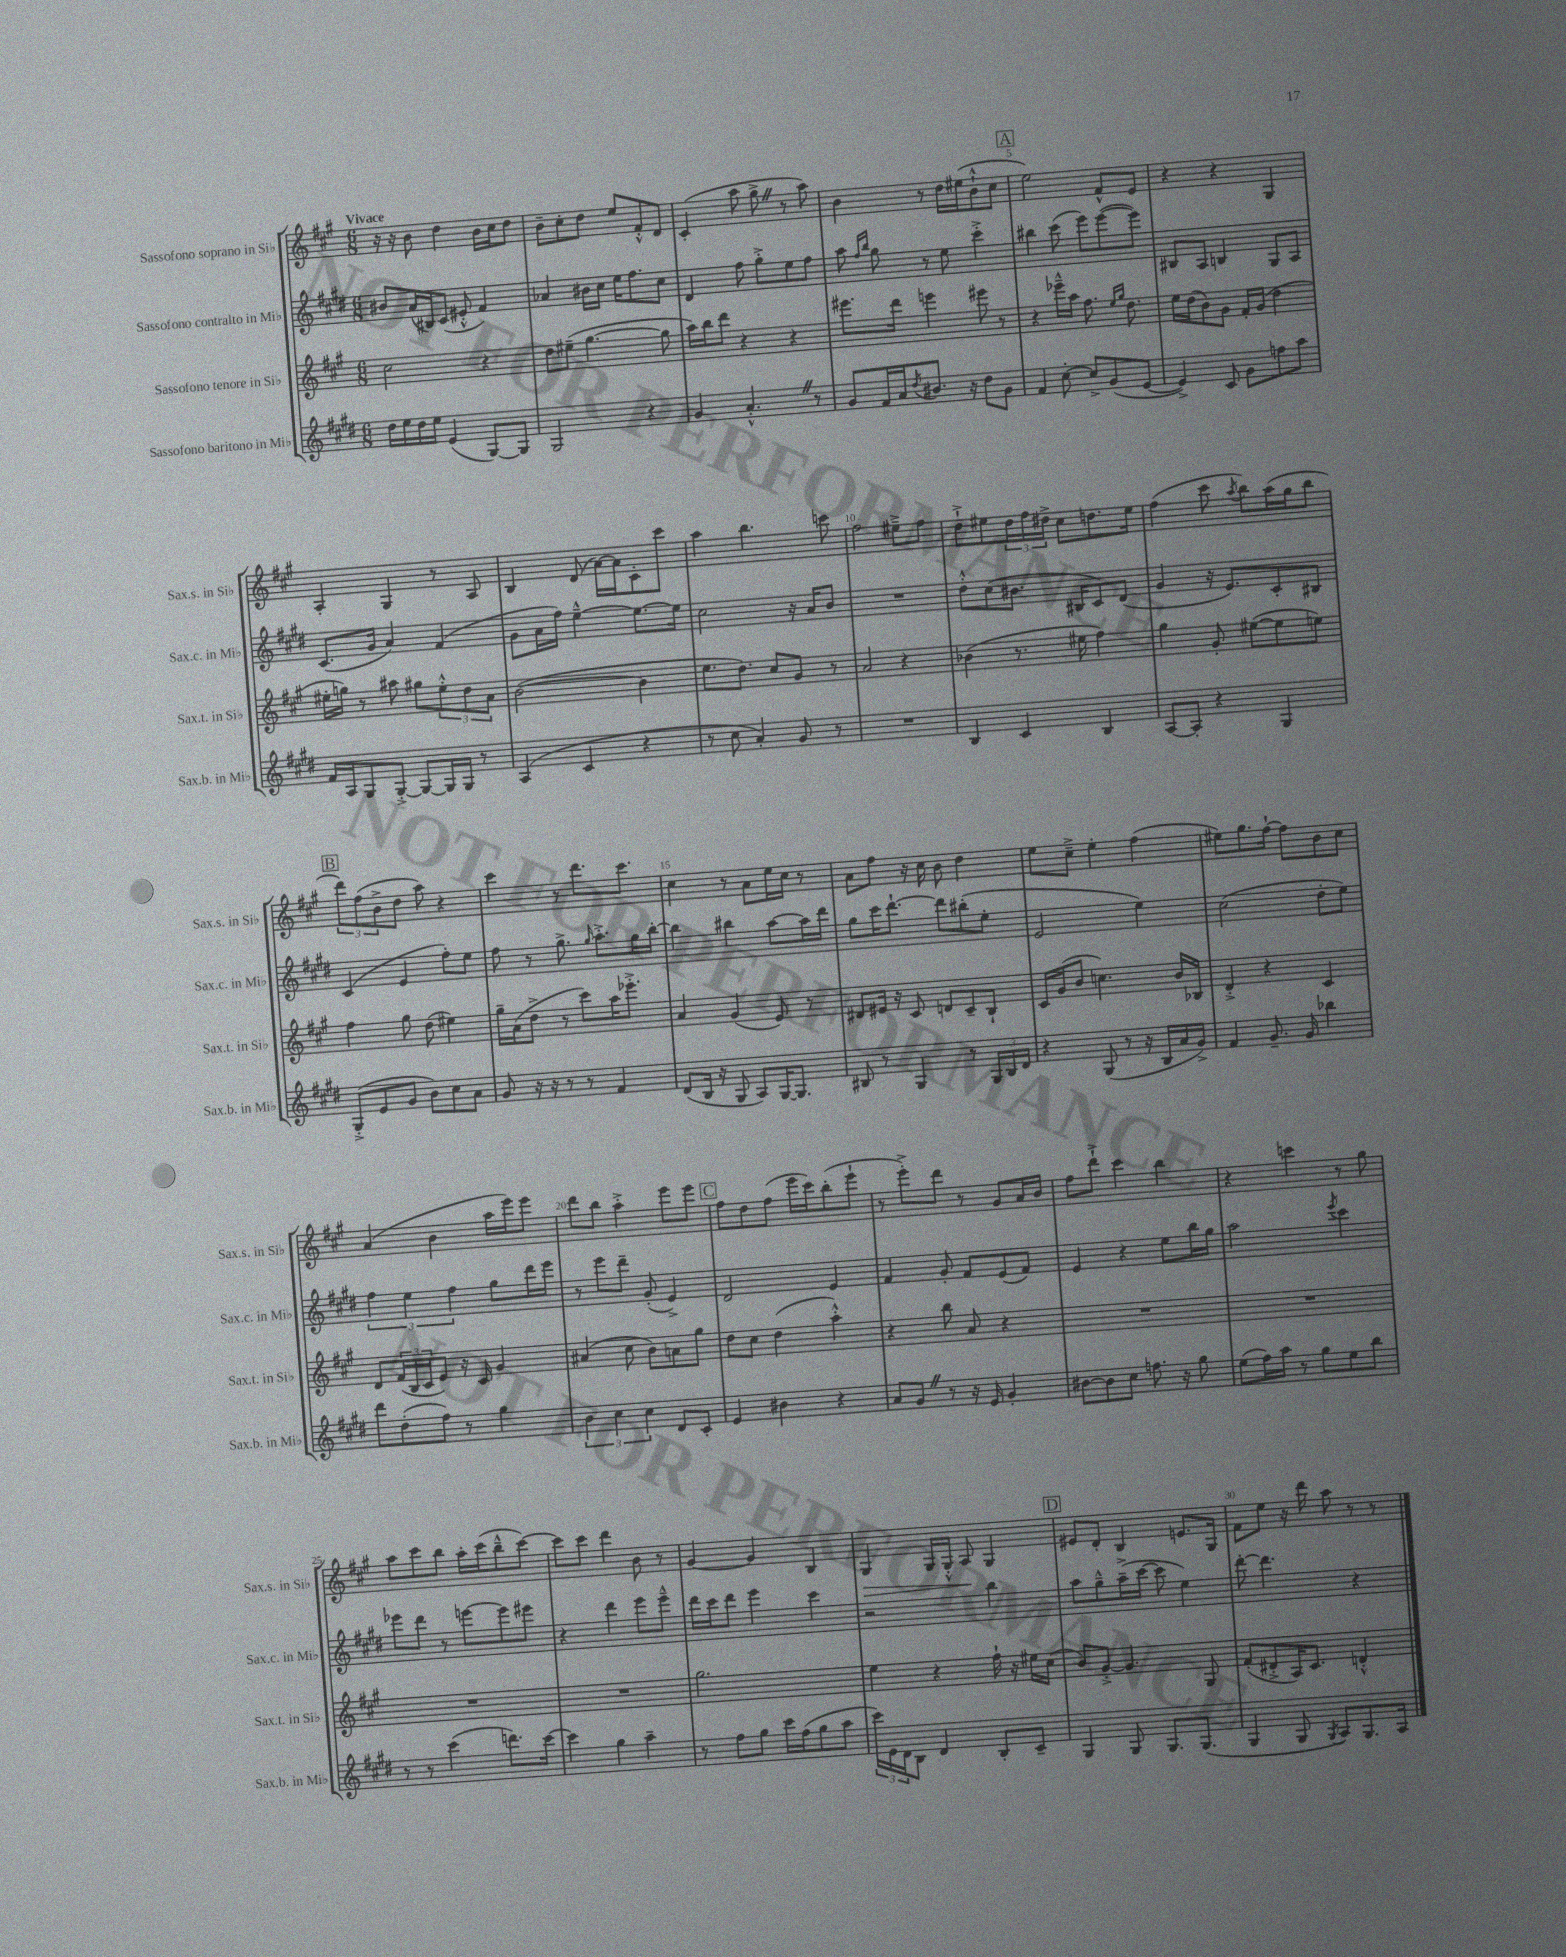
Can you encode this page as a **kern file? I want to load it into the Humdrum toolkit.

**kern	**kern	**kern	**kern
*staff4	*staff3	*staff2	*staff1
*clefG2	*clefG2	*clefG2	*clefG2
*k[f#c#g#d#]	*k[f#c#g#]	*k[f#c#g#d#]	*k[f#c#g#]
*M6/8	*M6/8	*M6/8	*M6/8
16dd#	2cc#	8b#	16r
16ee	.	.	16r
16dd#	.	(16a	8b
16ee	.	16B#)	.
(4e	.	(8c#	4dd
.	.	8e#'^^	.
[8G#)	4r	4f#)	16b
.	.	.	16cc#
8G#]	.	.	8dd
=	=	=	=
2G#	8dd	4a-	8b~
.	(8ee#~	.	8cc#'
.	[4.gg#	16b#	8dd
.	.	16cc#	.
.	.	16ee	8ee
.	.	8.ff#	.
4r	.	.	8f#'^^
.	8gg#]	8cc#	8d
=	=	=	=
4g#	16aa)	4d#	(4c#'
.	16bb	.	.
.	8ddd	.	.
4.a'^^	4r	8ff#	8aa
.	.	8gg#'^	8gg#^
.	4r	8ee	8r
8r	.	8ff#	8aa)
=	=	=	=
8g#	8.eee#	8aa	4b
.	.	16qqff#	.
.	.	16qqbb	.
16f#	.	8gg#	.
16a	16ddd	.	.
8qdd#	.	.	.
8.b#	4eee	8r	8r
.	.	8ee	16dd
16r	.	.	(16ee#
8dd#	8eee#	4ccc#'^	8b`^^
8g#	8r	.	8cc#
=	=	=	=
4f#	4r	4bb#	2ee)
[8cc#'	16eee-~^^	(8ccc#	.
.	16aa	.	.
8cc#^]	8.ff#	8eee)	.
(8g#	.	([8eee	8f#^^
.	16qqee	.	.
.	16qqgg#	.	.
.	8.dd	.	.
[8e	.	8eee])	8e
=	=	=	=
4e^])	16ee	8B#	4r
.	(16dd	.	.
.	8b)	8A	.
8c#	8g#	4B	4r
8g#	16f#'	.	.
.	(16g#	.	.
8ff	4dd	8G#	4G#
8aa	.	8A	.
=	=	=	=
16f#	16ee#'	(8.c#	4A'
16A	16gg)	.	.
8G#	8r	.	.
.	.	16g#	.
[8G#'^	8aa#	4a)	4G#
8G#_	8gg#	.	.
16G#]	12ee#'^^	(4f#	8r
16G#	.	.	.
.	12dd	.	.
8r	.	.	8A
.	12a	.	.
=	=	=	=
(4A	([2b	8g#	4B
.	.	16a	.
.	.	16ff#)	.
4c#	.	[4ee~^^	(8d
.	.	.	[16a)
.	.	.	16a]
4r	4b]	8.ee_	8c#'
.	.	.	8ccc#
.	.	16ee]	.
=	=	=	=
8r	8.ee	2cc#	4aa
8cc#	.	.	.
.	8.dd)	.	.
4a')	.	.	4.bb
.	8cc#	.	.
8g#	8g#	16r	.
.	.	16a	.
8r	8r	8b	8ccc
=	=	=	=
2.r	2a	2.r	2ff#
.	4r	.	8ee#~^
.	.	.	8ff#
=	=	=	=
4B	(4b-	8dd#'^^	8dd`^
.	.	(8cc#	8ee#
4c#	8.r	8.b#	24dd
.	.	.	24ff#
.	.	.	24dd#^
.	.	.	8cc#
.	16ee#	16B#	.
4B	4ff#)	8c#)	8.dd
.	.	(8d#	.
.	.	.	16ee#
=	=	=	=
[8A	4gg#	4g#	(4ff#
8A']	.	.	.
4r	8g#'	16r	8ccc#
.	.	8.e)	.
.	.	.	8qaa
.	([8ee#	.	8bb)
4G#	8ee#]	8c#'	(16aa
.	.	.	16gg#
.	8ee)	8B#	8bb
=	=	=	=
(8G#'^	4ff#	(4c#	12ddd)
.	.	.	(12ff#
8e	.	.	.
.	.	.	12b^
8g#	8gg#	4e	8dd
8b)	(8dd	.	8aa)
8cc#	4ee#)	8ff#')	4r
8a	.	8ee	.
=	=	=	=
8g#	16gg#~	8ff#	4ccc#
.	(16a	.	.
16r	8dd^	8r	.
16r	.	.	.
8r	8r	8.gg#^	8r
8r	8ccc#)	.	8.ddd
.	.	16qqgg#	.
.	.	8.aa'^	.
4f#	16aa	.	.
.	8.eee-'^	.	8.ccc#
.	.	16gg#	.
.	.	[16bb'	.
=	=	=	=
(8d#	4a	4bb]	4cc#
16B	.	.	.
16r	.	.	.
8G#	(4g#	4bb#	8r
8A)	.	.	8a
[16G#	8e)	[8aa	16ee
8.G#]	.	.	16cc#
.	8r	16aa]	8r
.	.	16ddd#	.
=	=	=	=
8B#	8d#	8gg#	8a
8r	16e#	16ccc#	8ff#
.	16r	[8.ddd#`	.
4G#	8c#	.	16r
.	.	.	16cc#
.	8d	8ddd#]	8b
8r	8c#~	(8bb#'	4dd
24G#	8B`	8ee'	.
24B#	.	.	.
24d#	.	.	.
=	=	=	=
4r	16c#	2e	8ee
.	(16g#	.	.
.	8b	.	8cc#~^
(8G#	4.cc)	.	4ee'
8r	.	.	.
16r	.	4ee)	(4ff#
16B	.	.	.
16a	16b	.	.
16g#^)	16B-	.	.
=	=	=	=
4f#	4d'^	(2cc#	8ee#)
.	.	.	8.gg#
8.g#~	4r	.	.
.	.	.	[16ff#`
.	.	.	8ff#]
16g#	.	.	.
4bb-	4c#	8dd#'	8b
.	.	8ee)	8cc#
=	=	=	=
8ddd#	8d	6ff#	(4a
(8dd#'	(24f#	.	.
.	24B	6ee	.
.	24c#	.	.
8ff#)	8e)	.	4b
.	.	6ff#	.
8r	16r	.	.
.	16c#	.	.
4gg#	4g#	8gg#	16aa
.	.	.	16eee)
.	.	16ddd#	8eee
.	.	16eee	.
=	=	=	=
6b	(4a#	8r	8ddd
.	.	8eee	8bb
6cc#	.	.	.
.	8cc#	8ddd#~	4aa'^
6cc#	.	.	.
.	8b)	(8g#'	.
8d#	8a	4e^)	8eee
8c#'	8gg#	.	8eee
=	=	=	=
4e	8dd	2d#	8ff#
.	8cc#	.	8dd
4b#	(4dd	.	(8ff#
.	.	.	16eee
.	.	.	16ccc#)
4r	4aa'^^)	4e	(8bb'
.	.	.	8eee`
=	=	=	=
8a	4r	4f#	8r
8g#	.	.	8eee'^)
8r	8bb	8g#'	8ddd
16r	8a	8f#	8r
16e	.	.	.
4g#'	4r	(8e	8g#
.	.	8f#)	16a
.	.	.	16b
=	=	=	=
[8b#	2.r	4e	8ff#
8b#]	.	.	8ddd`^
8cc#	.	4r	4ccc#
8.ff	.	.	.
.	.	8ee	4bb
16r	.	.	.
8gg#	.	16bb	.
.	.	16gg#	.
=	=	=	=
(8ee	2.r	2aa	4r
16ff#)	.	.	.
16aa	.	.	.
8r	.	.	4ccc
8gg#	.	.	.
.	.	8qeee	.
8ee	.	4ccc#	8r
8bb	.	.	8gg#
=	=	=	=
8r	2.r	8eee-	8aa
8r	.	8ddd#	8ccc#
(4ccc#	.	8r	8bb
.	.	[8eee	16aa'
.	.	.	(16ccc#
8.ddd)	.	8eee]	8bb~^^
.	.	8eee#	[8ccc#)
[16ccc#	.	.	.
=	=	=	=
4ccc#]	2.r	4r	8ccc#]
.	.	.	8ccc#
4gg#	.	4ddd#	4ddd
4aa~	.	8eee	8b
.	.	8eee~^^	8r
=	=	=	=
8r	2.gg#	16ddd#	[4g#
.	.	16ccc#	.
8ff#	.	8ddd#	.
8gg#	.	4eee	4g#]
16ccc#	.	.	.
(16ff#	.	.	.
8gg#	.	4ccc#	4B
8aa	.	.	.
=	=	=	=
24ccc#)	4ee	2r	4G#
24e	.	.	.
24d#	.	.	.
8B	.	.	.
4d#	4r	.	16G#
.	.	.	16G#'^^
.	.	.	8A
8B'	16ff#`	4bb	4G#
.	16r	.	.
8c#~	16ee#	.	.
.	(16cc#	.	.
=	=	=	=
4G#	8b)	8aa	8e#
.	[8g#'^	8gg#~^^	8d'
8G#	4.g#]	(16aa~^	4B
.	.	[16ccc#	.
8.G#	.	8ccc#]	.
.	.	4ee)	8.e
(8.G#	.	.	.
.	8G#	.	.
.	.	.	16G#
=	=	=	=
4G#	(8f#'	[8ddd#'	8f#
.	8d#'^	4.ddd#]	8ee
8G#	16A)	.	16r
.	8.c#	.	16ddd
8qG#	.	.	.
8A)	.	.	8aa
8.G#	4d'^^	4r	8r
.	.	.	8r
16A	.	.	.
==	==	==	==
*-	*-	*-	*-
